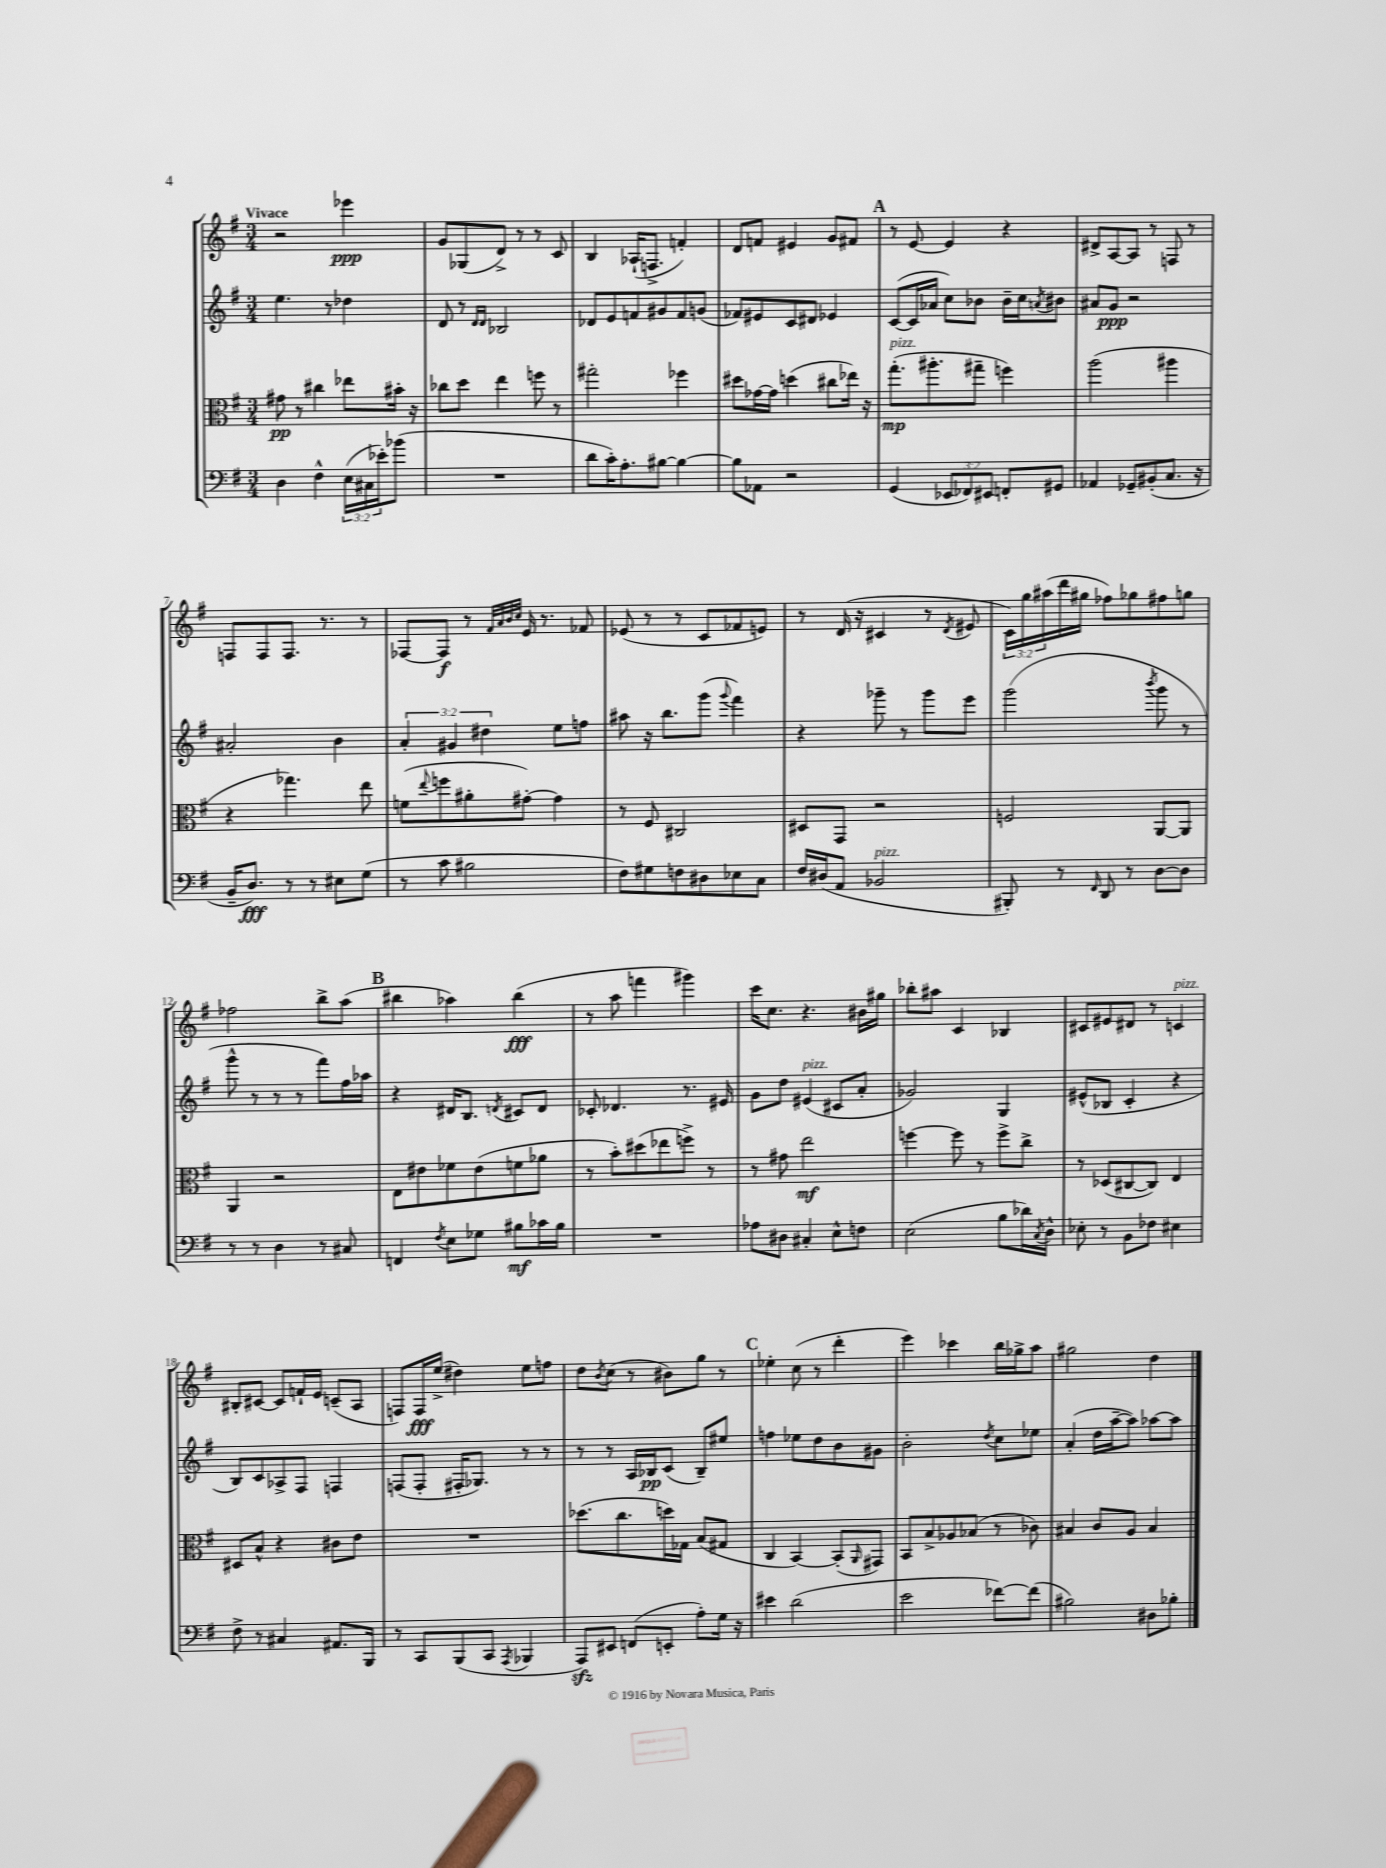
<<
\new StaffGroup <<
\new Staff = "s0" {
    \clef treble \key g \major \numericTimeSignature \time 3/4 \override Staff.TupletNumber.text = #tuplet-number::calc-fraction-text \tempo "Vivace"
    r2 ees'''4\ppp |
    g'8 ges8( d'8->) r8 r8 c'8 |
    b4 aes16-!( f8.-> f'4-.) |
    d'8 f'8 eis'4 g'8 fis'8 |
    \mark \markup { \bold "A" } r8 e'8~ e'4 r4 |
    dis'8-> a8~ a8 r8 f8 r8 |
    f8 f8 f8. r8. r8 |
    fes8~ fes8\f r8 \grace { fis'32 a'32 b'32 c''32 } e'16 r8. fes'8 |
    ees'8( r8 r8 c'8 fes'8 e'8) |
    r8 d'16( r16 cis'4 r8 \acciaccatura { d'8 } eis'8 |
    \tuplet 3/2 { c'16) g''16 ais''16( } d'''16 gis''16 fes''8) ges''8 fis''8 g''8 |
    fes''2 b''8-> a''8( |
    \mark \markup { \bold "B" } bis''4 aes''4) bis''4\fff( |
    r8 a''8 f'''4 gis'''4) |
    c'''16 c''8. r4. bis'16 gis''16 |
    bes''8-. ais''8 c'4 bes4 |
    cis'8 eis'8 dis'8 r8 c'4^\markup { \italic "pizz." } |
    bis8-. cis'8~ cis'8 f'16-! e'16 c'8--( a8 |
    f8) f16\fff e''16->( dis''4) e''8 f''8 |
    d''8 \acciaccatura { b'8 } c''8( r8 bis'8) g''8 r8 |
    \mark \markup { \bold "C" } ees''4-. c''8( r8 d'''4-. |
    e'''4) ces'''4 b''16 ges''16-> a''8 |
    gis''2 d''4 \bar "|." |
}
\new Staff = "s1" {
    \clef treble \key g \major \numericTimeSignature \time 3/4 \override Staff.TupletNumber.text = #tuplet-number::calc-fraction-text
    e''4. r8 des''4 |
    d'8 r8 \grace { d'16 d'16 } bes2 |
    des'8 e'8 f'8 gis'8 f'8 g'8( |
    fes'8) eis'8 c'8 dis'8 ees'4 |
    \mark \markup { \bold "A" } c'8~( c'16 aes'16 c''8) bes'8 bes'16-- c''16 \acciaccatura { a'8 } bis'8 |
    ais'8 g'8\ppp r2 |
    ais'2-. b'4 |
    \tuplet 3/2 { a'4-. gis'4 dis''4 } e''8 f''8 |
    ais''8 r16 b''8. g'''8( \appoggiatura { g'''8 } fis'''4) |
    r4 ges'''8-- r8 ges'''8 e'''8 |
    g'''2( \acciaccatura { b'''8 } g'''8 r8 |
    g'''8-^ r8 r8 r8 fis'''8) fis''16 aes''16 |
    \mark \markup { \bold "B" } r4 dis'16 b8. \acciaccatura { d'8 } cis'8 d'8 |
    ces'8-. des'4. r8. eis'16 |
    g'8 d''8 eis'4^\markup { \italic "pizz." }( cis'8 a'8-. |
    ges'2) g4 |
    eis'8-^( bes8 c'4-. r4 |
    b8) c'8 aes8-> fis8 f4 |
    f8( f8-. fis16-. ges8.) r8 r8 |
    r8 r8 a16 bes16\pp c'8( bes8--) eis''8 |
    \mark \markup { \bold "C" } f''4 ees''8 d''8 b'8 gis'8 |
    b'2-. \acciaccatura { d''8 } c''8 ees''8 |
    a'4-.( d''16 a''16~-- a''8) aes''8~ aes''8 \bar "|." |
}
\new Staff = "s2" {
    \clef alto \key g \major \numericTimeSignature \time 3/4
    gis'8\pp r8 cis''4 ees''8 bis'16-. r16 |
    ces''8 d''8 e''4 f''8 r8 |
    gis''2-. fes''4 |
    dis''8 ges'16~ ges'16 d''4( cis''8 ees''16) r16 |
    \mark \markup { \bold "A" } g''8.-.\mp^\markup { \italic "pizz." }( ais''8.-. gis''8-- f''4) |
    a''2( ais''4 |
    r4 ges''4.) e''8 |
    f'8( \appoggiatura { e''8 } f''8 ais'8-. gis'8~-.) gis'4 |
    r8 fis8 cis2 |
    dis8 g,8 r2 |
    f2 a,8~ a,8 |
    a,4 r2 |
    \mark \markup { \bold "B" } e8 eis'8 fes'8 eis'8( f'8 aes'8 |
    r8 b'8-.) dis''8( ees''8 f''8->) r8 |
    r8 gis'8 e''2\mf |
    f''4~ f''8 r8 f''8-> c''8-> |
    r8 des8( cis8~ cis8) e4 |
    dis8 b8-^ r4 cis'8 e'8 |
    R2. |
    des''8.( c''8. d''16) ges16 b8( gis8 |
    \mark \markup { \bold "C" } c4 b,4~) b,8-.( \grace { a,16 } gis,8) |
    b,8 b8-> aes8 bes8( r8 ces'8) |
    bis4 c'8 a8 bis4 \bar "|." |
}
\new Staff = "s3" {
    \clef bass \key g \major \numericTimeSignature \time 3/4 \override Staff.TupletNumber.text = #tuplet-number::calc-fraction-text
    d4 fis4-^ \tuplet 3/2 { e16( cis16 ees'16-.) } bes'8( |
    R2. |
    d'8 c'16-.) a8.-. bis8~ bis4~ |
    bis8 aes,8 r2 |
    \mark \markup { \bold "A" } g,4( \tuplet 3/2 { ees,8 fes,8) eis,8 } f,8-. gis,8 |
    aes,4 ges,8-- bis,8-.( c8. r16 |
    b,16-- d8.\fff) r8 r8 eis8 g8( |
    r8 c'8 bis2 |
    fis8) gis8 f8 dis8 ees8 c8 |
    fis16 dis16( a,8 bes,2^\markup { \italic "pizz." } |
    bis,,8-.) r8 \grace { fis,16 } d,8 r8 d8~ d8 |
    r8 r8 d4 r8 cis8 |
    \mark \markup { \bold "B" } f,4 \acciaccatura { fis8 } e8 ges8 bis8\mf ces'16 bis16 |
    R2. |
    aes8 dis8 cis4-. e8-^ f8 |
    e2( b8 des'16) \acciaccatura { c8 } d16-^ |
    ees8-. r8 b,8 fes8 eis4 |
    fis8-> r8 cis4 ais,8. b,,16 |
    r8 c,8 b,,8( c,8 \acciaccatura { a,,8 } bes,,4 |
    a,,8\sfz) eis,8 f,8( e,8-. a8-.) g16 r16 |
    \mark \markup { \bold "C" } eis'4 d'2( |
    e'2 fes'8~) fes'8( |
    bis2) dis8 bes8-. \bar "|." |
}
>>
>>
